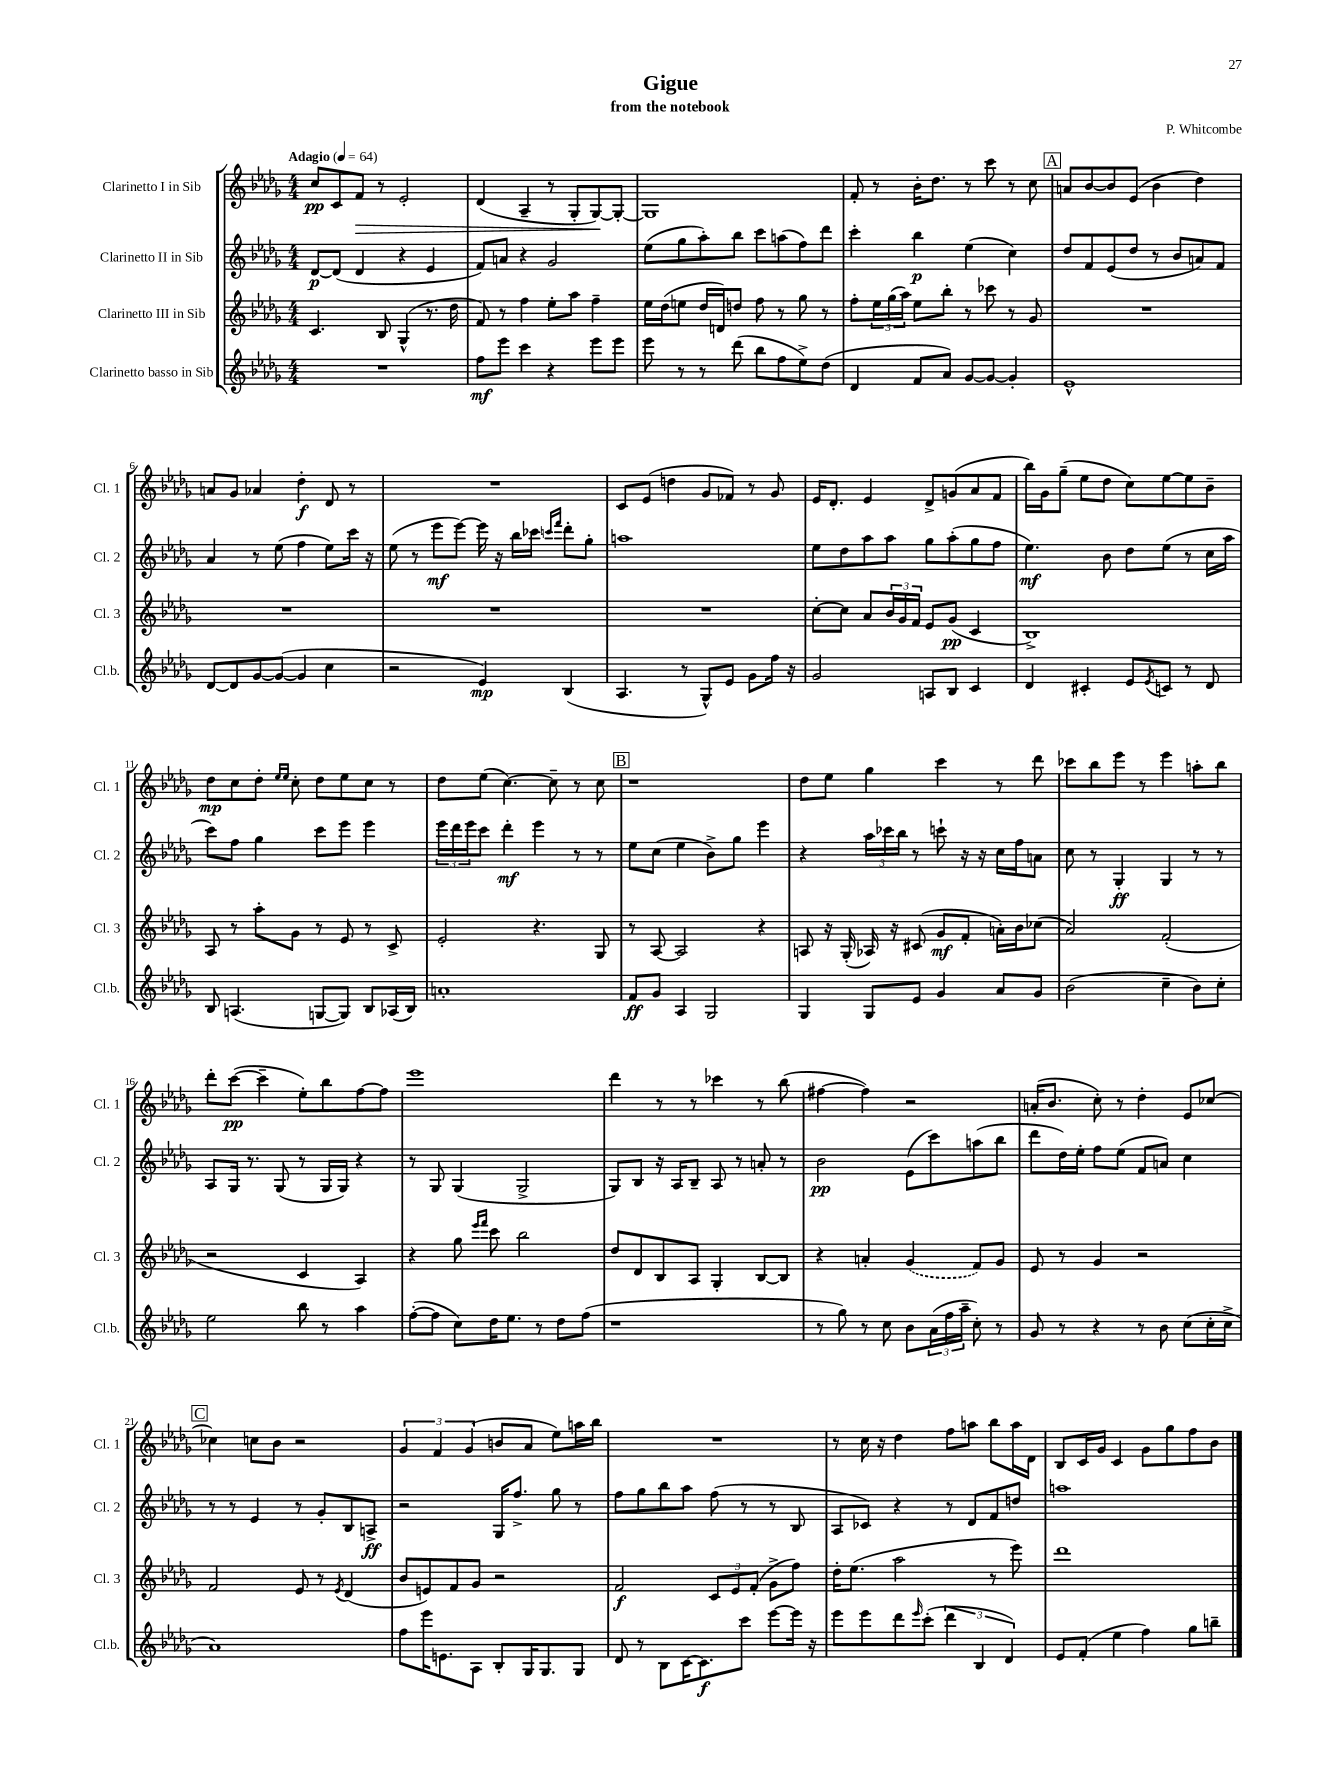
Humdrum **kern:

**kern	**dynam	**kern	**dynam	**kern	**dynam	**kern	**dynam
*part4	*part4	*part3	*part3	*part2	*part2	*part1	*part1
*staff4	*staff4	*staff3	*staff3	*staff2	*staff2	*staff1	*staff1
*I"Clarinetto basso in Sib	*	*I"Clarinetto III in Sib	*	*I"Clarinetto II in Sib	*	*I"Clarinetto I in Sib	*
*I'Cl.b.	*	*I'Cl. 3	*	*I'Cl. 2	*	*I'Cl. 1	*
*clefG2	*	*clefG2	*	*clefG2	*	*clefG2	*
*k[b-e-a-d-g-]	*	*k[b-e-a-d-g-]	*	*k[b-e-a-d-g-]	*	*k[b-e-a-d-g-]	*
*M4/4	*	*M4/4	*	*M4/4	*	*M4/4	*
*MM64	*	*MM64	*	*MM64	*	*MM64	*
=1	=1	=1	=1	=1	=1	=1	=1
!	!	!	!	!	!	!LO:TX:a:B:t=Adagio	!
1r	.	4.c/	.	[8d-/L	p	8cc/L	pp
.	.	.	.	(8d-/J]	.	8c/	.
!	!	!	!	!	!	!	!LO:HP:b
.	.	.	.	4d-/	.	8f/J	>
.	.	8B-/	.	.	.	8r	.
.	.	(4G-^^/	.	4r	.	2e-'/	.
.	.	8.r	.	4e-/	.	.	.
.	.	16dd-\	.	.	.	.	.
=2	=2	=2	=2	=2	=2	=2	=2
8ff\L	mf	8f/)	.	8f/L)	.	(4d-/	.
8eee-\J	.	8r	.	8an/J	.	.	.
4ccc\	.	4ff\	.	4r	.	4A-~/	.
4r	.	8ee-'\L	.	2g-/	.	8r	.
.	.	8aa-\J	.	.	.	8G-'/L	.
8eee-\L	.	4ff~\	.	.	.	[8G-/)	.
8eee-\J	.	.	.	.	.	8G-'/J_	]
=3	=3	=3	=3	=3	=3	=3	=3
8eee-\	.	16ee-\LL	.	(8ee-\L	.	1G-]	.
.	.	(16dd-\J	.	.	.	.	.
8r	.	8een\J	.	8gg-\	.	.	.
8r	.	16dd-/LL	.	8aa-'\)	.	.	.
.	.	16dn/J)	.	.	.	.	.
(8ddd-\	.	8ddn/J	.	8bb-\J	.	.	.
8bb-\L	.	8ff\	.	8ccc\L	.	.	.
8ff\	.	8r	.	(8aan\	.	.	.
8ee-^\)	.	8gg-\	.	8ff\)	.	.	.
(8dd-\J	.	8r	.	8ddd-\J	.	.	.
=4	=4	=4	=4	=4	=4	=4	=4
4d-/	.	8ff'\L	.	4ccc'\	.	8f'/	.
.	.	24ee-\L	.	.	.	8r	.
.	.	(24gg-\	.	.	.	.	.
.	.	24aa-\JJ)	.	.	.	.	.
8f/L	.	8ee-\L	.	4bb-\	p	16b-'\KL	.
.	.	.	.	.	.	8.dd-\J	.
8a-/J)	.	8bb-'\J	.	.	.	.	.
[8g-/L	.	8r	.	(4ee-\	.	8r	.
8g-/J_	.	8ccc-X\	.	.	.	8ccc\	.
4g-'/]	.	8r	.	4cc\)	.	8r	.
.	.	8g-/	.	.	.	8cc\	.
!!LO:REH:place=s1:t=A
=5	=5	=5	=5	=5	=5	=5	=5
1e-^^	.	1r	.	8dd-/L	.	8an/L	.
.	.	.	.	8f/	.	[8b-/	.
.	.	.	.	(8e-/	.	8b-/]	.
.	.	.	.	8dd-/J	.	(8e-/J	.
.	.	.	.	8r	.	4b-\	.
.	.	.	.	8b-/L	.	.	.
.	.	.	.	8an/)	.	4dd-\)	.
.	.	.	.	8f/J	.	.	.
!!LO:LB:g=z
=6	=6	=6	=6	=6	=6	=6	=6
[8d-/L	.	1r	.	4a-/	.	8an/L	.
8d-/]	.	.	.	.	.	8g-/J	.
[8g-/	.	.	.	8r	.	4a-X/	.
(8g-/J_	.	.	.	(8ee-\	.	.	.
4g-/]	.	.	.	4ff\	.	4dd-'\	f
4cc\	.	.	.	8ee-\L)	.	8d-/	.
.	.	.	.	16ccc\Jk	.	8r	.
.	.	.	.	16r	.	.	.
=7	=7	=7	=7	=7	=7	=7	=7
2r	.	1r	.	(8ee-\	.	1r	.
.	.	.	.	8r	.	.	.
.	.	.	.	8eee-\L	mf	.	.
.	.	.	.	[8eee-\J)	.	.	.
4e-/)	mp	.	.	16eee-\]	.	.	.
.	.	.	.	16r	.	.	.
.	.	.	.	16bb-\LL	.	.	.
.	.	.	.	16ccc-X\JJ	.	.	.
.	.	.	.	16qqcccn/LL	.	.	.
.	.	.	.	16qqfff/JJ	.	.	.
(4B-/	.	.	.	8ddd-'\L	.	.	.
.	.	.	.	8gg-'\J	.	.	.
=8	=8	=8	=8	=8	=8	=8	=8
4.A-/	.	1r	.	1aan	.	8c/L	.
.	.	.	.	.	.	(8e-/J	.
.	.	.	.	.	.	4ddn\	.
8r	.	.	.	.	.	.	.
8G-^^/L)	.	.	.	.	.	8g-/L	.
8e-/J	.	.	.	.	.	8f-X/J)	.
8g-\L	.	.	.	.	.	8r	.
16ff\Jk	.	.	.	.	.	8g-/	.
16r	.	.	.	.	.	.	.
=9	=9	=9	=9	=9	=9	=9	=9
2g-/	.	[8cc'\L	.	8ee-\L	.	16e-/KL	.
.	.	.	.	.	.	8.d-'/J	.
.	.	8cc\J]	.	8dd-\	.	.	.
.	.	8a-/L	.	8aa-\	.	4e-/	.
.	.	24b-/L	.	8aa-\J	.	.	.
.	.	24g-/	.	.	.	.	.
.	.	24f/JJ	.	.	.	.	.
8An/L	.	8e-/L	.	8gg-\L	.	8d-^/L	.
8B-/J	.	(8g-/J	pp	(8aa-'\	.	(8gn/	.
4c/	.	4c/	.	8gg-\	.	8a-/	.
.	.	.	.	8ff\J	.	8f/J	.
=10	=10	=10	=10	=10	=10	=10	=10
4d-/	.	1B-^)	.	4.ee-\)	mf	16bb-\LL)	.
.	.	.	.	.	.	16g-\J	.
.	.	.	.	.	.	(8gg-~\J	.
4c#X'/	.	.	.	.	.	8ee-\L	.
.	.	.	.	8b-\	.	8dd-\J	.
8e-/L	.	.	.	8dd-\L	.	8cc\L)	.
8qe-/	.	.	.	.	.	.	.
8cn/J	.	.	.	(8ee-\J	.	[8ee-\	.
8r	.	.	.	8r	.	8ee-\]	.
8d-/	.	.	.	16cc\LL	.	8b-~\J	.
.	.	.	.	16aa-\JJ	.	.	.
!!LO:LB:g=z
=11	=11	=11	=11	=11	=11	=11	=11
8B-/	.	8A-/	.	8ccc\L)	.	8dd-\L	mp
(4.An/	.	8r	.	8ff\J	.	8cc\	.
.	.	8aa-'\L	.	4gg-\	.	8dd-'\J	.
.	.	.	.	.	.	16qqee-/LL	.
.	.	.	.	.	.	16qqee-/JJ	.
.	.	8g-\J	.	.	.	8cc'\	.
[8Gn/L	.	8r	.	8ccc\L	.	8dd-\L	.
8G/J])	.	8e-/	.	8eee-\J	.	8ee-\	.
8B-/L	.	8r	.	4eee-\	.	8cc\J	.
(16A-X/L	.	8c^/	.	.	.	8r	.
16B-/JJ)	.	.	.	.	.	.	.
=12	=12	=12	=12	=12	=12	=12	=12
1an'	.	2e-'/	.	24eee-\LL	.	8dd-\L	.
.	.	.	.	24ddd-\	.	.	.
.	.	.	.	24eee-\J	.	.	.
.	.	.	.	8ccc\J	.	(8ee-\J	.
.	.	.	.	4ddd-'\	mf	[4.cc\)	.
.	.	4.r	.	4eee-\	.	.	.
.	.	.	.	.	.	8cc~\]	.
.	.	.	.	8r	.	8r	.
.	.	8G-/	.	8r	.	8cc\	.
!!LO:REH:place=s1:t=B
=13	=13	=13	=13	=13	=13	=13	=13
8f/L	ff	8r	.	8ee-\L	.	1r	.
8g-/J	.	[8A-/	.	(8cc\J	.	.	.
4A-/	.	2A-/]	.	4ee-\	.	.	.
2G-/	.	.	.	8b-^\L)	.	.	.
.	.	.	.	8gg-\J	.	.	.
.	.	4r	.	4eee-\	.	.	.
=14	=14	=14	=14	=14	=14	=14	=14
4G-/	.	8An/	.	4r	.	8dd-\L	.
.	.	16r	.	.	.	8ee-\J	.
.	.	(16G-'/	.	.	.	.	.
8G-/L	.	16A-X/)	.	24aa-\LL	.	4gg-\	.
.	.	.	.	24ccc-X\	.	.	.
.	.	16r	.	.	.	.	.
.	.	.	.	24bb-\JJ	.	.	.
8e-/J	.	(8c#X/	.	8r	.	.	.
4g-/	.	8g-/L	mf	8cccn`\	.	4ccc\	.
.	.	8f'/J	.	16r	.	.	.
.	.	.	.	16r	.	.	.
8a-/L	.	16an'\LL)	.	16cc\LL	.	8r	.
.	.	16b-\J	.	16ff\J	.	.	.
8g-/J	.	(8cc-X\J	.	8an\J	.	8ddd-\	.
=15	=15	=15	=15	=15	=15	=15	=15
(2b-\	.	2a-/)	.	8cc\	.	8ccc-X\L	.
.	.	.	.	8r	.	8bb-\	.
.	.	.	.	4G-'/	ff	8eee-\J	.
.	.	.	.	.	.	8r	.
4cc~\	.	(2f'/	.	4G-/	.	4eee-\	.
8b-\L)	.	.	.	8r	.	8aan'\L	.
8cc'\J	.	.	.	8r	.	8bb-\J	.
!!LO:LB:g=z
=16	=16	=16	=16	=16	=16	=16	=16
2ee-\	.	2r	.	8A-/L	.	8ddd-'\L	.
.	.	.	.	16G-/Jk	.	([8ccc\J	pp
.	.	.	.	8.r	.	.	.
.	.	.	.	.	.	4ccc~\]	.
.	.	.	.	(8G-/	.	.	.
8bb-\	.	4c/	.	8r	.	8ee-'\L)	.
8r	.	.	.	16G-/LL	.	8bb-\	.
.	.	.	.	16G-/JJ)	.	.	.
4aa-\	.	4A-/)	.	4r	.	[8ff\	.
.	.	.	.	.	.	8ff\J]	.
=17	=17	=17	=17	=17	=17	=17	=17
([8ff'\L	.	4r	.	8r	.	1eee-	.
8ff\J]	.	.	.	8G-/	.	.	.
8cc\L)	.	8gg-\	.	(4G-/	.	.	.
.	.	16qqeee-/LL	.	.	.	.	.
.	.	16qqfff/JJ	.	.	.	.	.
16dd-\K	.	8ccc\	.	.	.	.	.
8.ee-\J	.	.	.	.	.	.	.
.	.	2bb-\	.	2G-^/	.	.	.
8r	.	.	.	.	.	.	.
8dd-\L	.	.	.	.	.	.	.
(8ff\J	.	.	.	.	.	.	.
=18	=18	=18	=18	=18	=18	=18	=18
1r	.	8dd-/L	.	8G-/L)	.	4ddd-\	.
.	.	8d-/	.	8B-/J	.	.	.
.	.	8B-/	.	16r	.	8r	.
.	.	.	.	16A-/KL	.	.	.
.	.	8A-/J	.	8B-~/J	.	8r	.
.	.	4G-'/	.	8A-/	.	4ccc-X\	.
.	.	.	.	8r	.	.	.
.	.	[8B-/L	.	8an'/	.	8r	.
.	.	8B-/J]	.	8r	.	(8bb-\	.
=19	=19	=19	=19	=19	=19	=19	=19
8r	.	4r	.	2b-\	pp	[4ff#X\	.
8gg-\)	.	.	.	.	.	.	.
8r	.	4an'/	.	.	.	4ff#\])	.
8cc\	.	.	.	.	.	.	.
8b-\L	.	(4g-/	.	(8e-\L	.	2r	.
(24a-\L	.	.	.	8ccc\)	.	.	.
24ff\	.	.	.	.	.	.	.
24aa-~\JJ	.	.	.	.	.	.	.
8cc'\)	.	8f/L)	.	(8aan\	.	.	.
8r	.	8g-/J	.	8bb-\J	.	.	.
=20	=20	=20	=20	=20	=20	=20	=20
8g-/	.	8e-/	.	8ddd-\L	.	(16an'/KL	.
.	.	.	.	.	.	8.b-/J	.
8r	.	8r	.	16dd-\L)	.	.	.
.	.	.	.	16ee-'\JJ	.	.	.
4r	.	4g-/	.	8ff\L	.	8cc'\)	.
.	.	.	.	(8ee-\J	.	8r	.
8r	.	2r	.	8f/L	.	4dd-'\	.
8b-\	.	.	.	8an/J)	.	.	.
(8cc\L	.	.	.	4cc\	.	8e-/L	.
16cc'\L	.	.	.	.	.	[8cc-X/J	.
16cc^\JJ	.	.	.	.	.	.	.
!!LO:LB:g=z
!!LO:REH:place=s1:t=C
=21	=21	=21	=21	=21	=21	=21	=21
1a-)	.	2f/	.	8r	.	4cc-X\]	.
.	.	.	.	8r	.	.	.
.	.	.	.	4e-/	.	8ccn\L	.
.	.	.	.	.	.	8b-\J	.
.	.	8e-/	.	8r	.	2r	.
.	.	8r	.	8g-'/L	.	.	.
.	.	8qe-/	.	.	.	.	.
.	.	(4d-/	.	8B-/	.	.	.
.	.	.	.	8An^/J	ff	.	.
=22	=22	=22	=22	=22	=22	=22	=22
8ff\L	.	8b-/L	.	2r	.	6g-/	.
16eee-\K	.	8en/)	.	.	.	.	.
.	.	.	.	.	.	6f/	.
8.en\	.	.	.	.	.	.	.
.	.	8f/	.	.	.	.	.
.	.	.	.	.	.	(6g-/	.
8A-\J	.	8g-/J	.	.	.	.	.
8B-'/L	.	2r	.	16G-/KL	.	8bn/L	.
.	.	.	.	8.ff^/J	.	.	.
16G-/K	.	.	.	.	.	8a-/J	.
8.G-/	.	.	.	.	.	.	.
.	.	.	.	8gg-\	.	8ee-\L)	.
8G-/J	.	.	.	8r	.	16aan\L	.
.	.	.	.	.	.	16bb-\JJ	.
=23	=23	=23	=23	=23	=23	=23	=23
8d-/	.	2f/	f	8ff\L	.	1r	.
8r	.	.	.	8gg-\	.	.	.
8B-\L	.	.	.	8bb-\	.	.	.
[16c\K	.	.	.	8aa-\J	.	.	.
8.c\]	f	.	.	.	.	.	.
.	.	12c/L	.	(8ff\	.	.	.
.	.	12e-/	.	.	.	.	.
8ccc\J	.	.	.	8r	.	.	.
.	.	(12f'/J	.	.	.	.	.
[8eee-\L	.	8g-^\L	.	8r	.	.	.
16eee-\Jk]	.	8ff\J)	.	8B-/	.	.	.
16r	.	.	.	.	.	.	.
=24	=24	=24	=24	=24	=24	=24	=24
8eee-\L	.	16dd-'\KL	.	8A-/L	.	8r	.
.	.	(8.ee-\J	.	.	.	.	.
8eee-\	.	.	.	8c-X/J)	.	16cc\	.
.	.	.	.	.	.	16r	.
8ddd-\	.	2aa-\	.	4r	.	4dd-\	.
16qqeee-/	.	.	.	.	.	.	.
(8ccc'\J	.	.	.	.	.	.	.
6ddd-\	.	.	.	8r	.	8ff\L	.
.	.	.	.	8d-/L	.	8aan\J	.
6B-/	.	.	.	.	.	.	.
.	.	8r	.	8f/	.	8bb-\L	.
6d-/)	.	.	.	.	.	.	.
.	.	8eee-\)	.	8ddn/J	.	16aa\L	.
.	.	.	.	.	.	16d-\JJ	.
=25	=25	=25	=25	=25	=25	=25	=25
8e-/L	.	1ddd-	.	1aan	.	8B-/L	.
(8f'/J	.	.	.	.	.	16c/L	.
.	.	.	.	.	.	16g-/JJ	.
4ee-\	.	.	.	.	.	4c/	.
4ff\)	.	.	.	.	.	8g-\L	.
.	.	.	.	.	.	8gg-\	.
8gg-\L	.	.	.	.	.	8ff\	.
8bbn~\J	.	.	.	.	.	8b-\J	.
==	==	==	==	==	==	==	==
*-	*-	*-	*-	*-	*-	*-	*-
